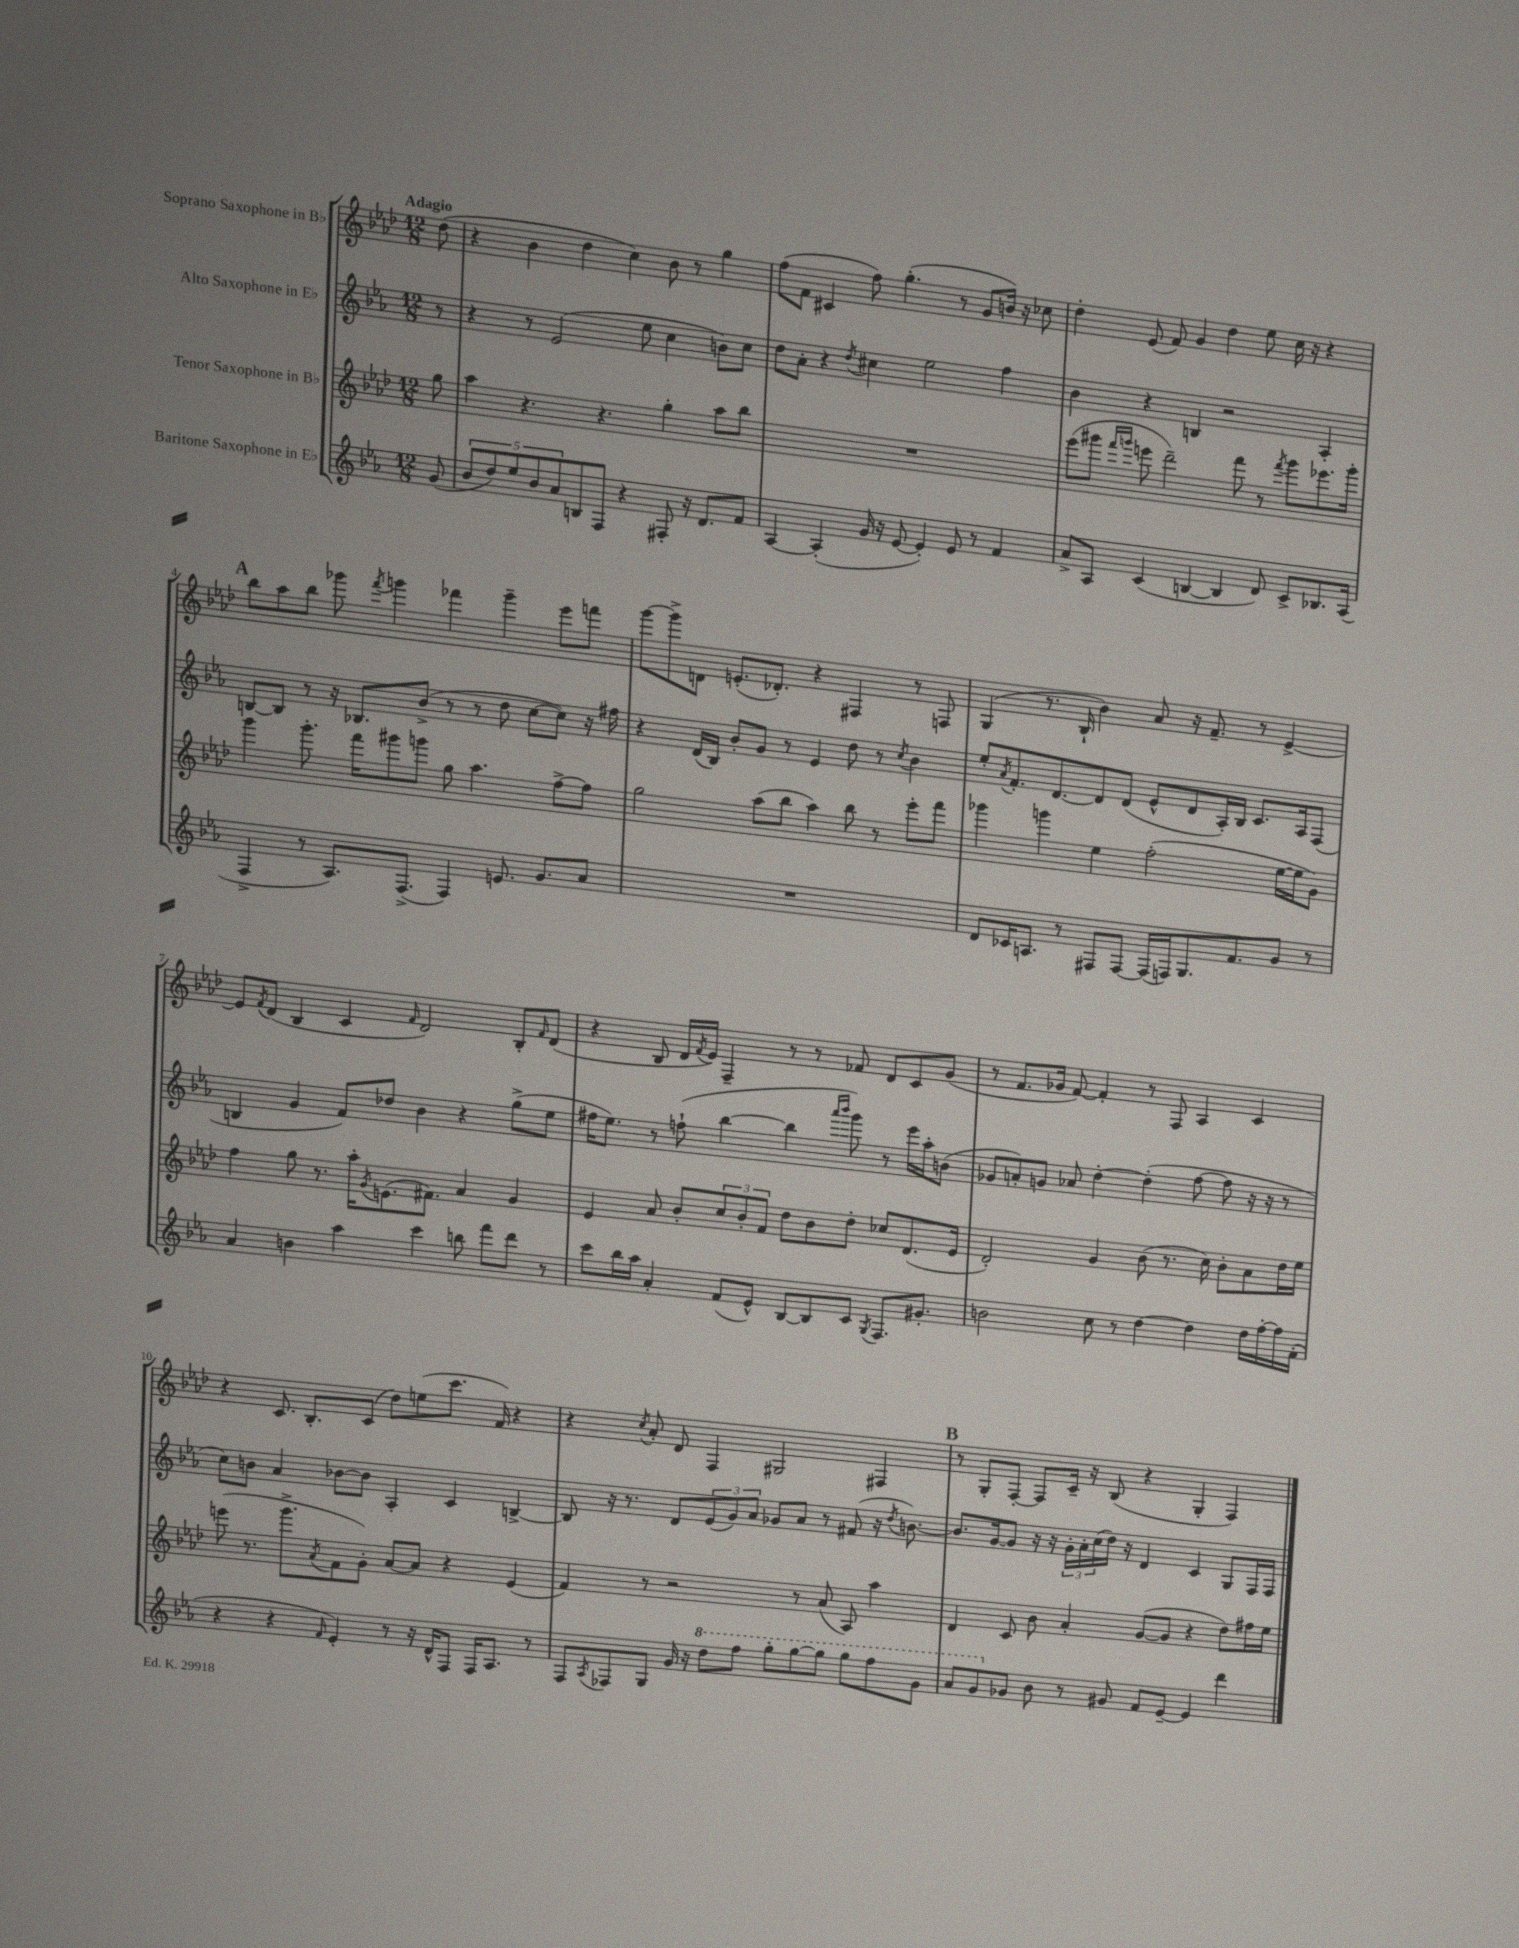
<<
\new StaffGroup <<
\new Staff = "s0" \with { instrumentName = "Soprano Saxophone in Bb" } {
    \clef treble \key aes \major \numericTimeSignature \time 12/8 \partial 8 \tempo "Adagio"
    des''8( |
    r4 bes'4 des''4 c''4) bes'8 r8 g''4 |
    f''8( f'8 cis'4 f''8) g''4.-.( r8 g'8 b'16) r16 ces''8 |
    des''4-. ees'8( f'8) g'4 des''4 ees''8 c''16 r16 r4 |
    \mark \markup { \bold "A" } bes''8 aes''8 bes''8 ges'''8 \acciaccatura { f'''8 } g'''4 fes'''4 g'''4-- ees'''8 f'''8 |
    g'''8~ g'''8-> d'8 e'8.-.( des'8.-.) r4 fis4 r8 f8 |
    g4( r8. bes16-! bes'4) aes'8 r16 f'8.-- r8 ees'4~-> |
    ees'8 \acciaccatura { f'8 } des'8( bes4 c'4 \grace { f'16 } des'2) bes8-. \grace { f'16 } des'8( |
    r4 bes8 des'16 \acciaccatura { f'8 } ees'16) f4-- r8 r8 fes'8 des'8 c'8 g'8( |
    r8 f'8. ges'16 f'8~) f'4-. r8 f8 aes4 c'4 |
    r4 c'8. bes8.-. c'8( des''8) e''8( c'''8. f'16) r4 |
    r4 \acciaccatura { c''8 } aes'8-. des'8 f4 gis2 fis4 |
    \mark \markup { \bold "B" } r8 g8-. f8~-. f8 c'16-- r16 bes8( r4 g4-. f4) \bar "|." |
}
\new Staff = "s1" \with { instrumentName = "Alto Saxophone in Eb" } {
    \clef treble \key ees \major \numericTimeSignature \time 12/8 \partial 8
    r8 |
    r4 r8 ees'2( ees''8 c''4 b'8) c''8 |
    d''8 aes'8-. r4 \acciaccatura { d''8 } cis''4 ees''2 f''4 |
    bes'4 r4 b4 r2 aes4-. |
    \mark \markup { \bold "A" } b8~ b8 r8 r16 bes8. bes'8->( r8 r8 d''8 c''8~ c''8) r16 fis''16 |
    r4 d'16( bes16) bes'8-. g'8 r8 ees'4 d''8 r8 \acciaccatura { c''8 } bes'4 |
    ees''8-. \acciaccatura { aes'8 } f'8.-. d'8.~ d'8 d'8( ees'8-^ d'8 aes16-.) bes16 c'8. aes16 f8( |
    b4 g'4 f'8) des''8 bes'4 r4 g''8->( ees''8 |
    fis''16 ees''8.) r8 f''8-!( bes''4~ bes''4 \grace { aes'''16 bes'''16 } g'''8) r8 ees'''16 aes''16-. b'8( |
    ges'8 a'8-.) g'8 aes'8 d''4~-. d''4-.( f''8~ f''8 r16 r16 r8 |
    c''8) b'8 aes'4 bes'8~ bes'8 aes4-. c'4 b4~-> |
    b8 r16 r8. d'8 \tuplet 3/2 { ees'8( g'8) aes'8 } ges'8 aes'8 r8 fis'8( r16 \acciaccatura { d''8 } b'8.~) |
    \mark \markup { \bold "B" } b'8. g'16~ g'8 r16 r16 \tuplet 3/2 { g'16-. aes'16-. c''16( } d''16) r16 d'4 c'4 g8 f16 f16 \bar "|." |
}
\new Staff = "s2" \with { instrumentName = "Tenor Saxophone in Bb" } {
    \clef treble \key aes \major \numericTimeSignature \time 12/8 \partial 8
    g''8 |
    aes''4 r4. r4. g''4-. aes''8 bes''8 |
    R1. |
    ees'''8( gis'''8 \grace { f'''16 g'''16 } e'''8 des'''2--) f'''8 r8 \acciaccatura { f'''8 } g'''8 ees'''8. g'''16-. |
    \mark \markup { \bold "A" } g'''4 g'''8.-. f'''16 gis'''8 g'''8 g''8 aes''4. f''8~-> f''8 |
    g''2 aes''8( bes''8 aes''4) bes''8 r8 ees'''8-. f'''8 |
    ges'''4 g'''4 ees''4 f''2-.( ees''16~ ees''16 g'8) |
    f''4 g''8 r8. aes''16-. \acciaccatura { g'8 } e'8.( fis'8.) aes'4 g'4 |
    ees'4 aes'8 bes'8-. \tuplet 3/2 { c''8 bes'8-. f'8 } des''8 bes'8 des''8-. ces''8 des'8.( ees'16 |
    des'2-.) g'4 bes'8( r8. c''16) bes'8-. aes'8 des''16 ees''16 |
    e'''8( r8. g'''8.-> \acciaccatura { aes'8 } f'8 g'8-.) aes'8~ aes'8 r4 ees'4( |
    f'4) r8 r2 r8 aes'8( aes8) aes''4 |
    \mark \markup { \bold "B" } des'4 c'8 bes'8 aes'4-. g'8~( g'8 r4 des''8) fis''16 ees''16 \bar "|." |
}
\new Staff = "s3" \with { instrumentName = "Baritone Saxophone in Eb" } {
    \clef treble \key ees \major \numericTimeSignature \time 12/8 \partial 8
    g'8( |
    \tuplet 5/4 { bes'8 d''8) ees''8 bes'8 aes'8 } b8 f8 r4 fis8-. r16 d'8. f'8 |
    aes4~ aes4-.( g'16 r16 ees'8~ ees'4-.) ees'8 r8 f'4 |
    aes'8-> aes8 c'4( b4~ b4 d'8) c'8-> bes8. aes16( |
    \mark \markup { \bold "A" } f4-> r8 aes8.) f8.->( f4) e'8. g'8. aes'8 |
    R1. |
    d'8 ces'16 a8. r8 fis8 fis8~ fis16( f16) g8. f'8. g'8 r8 |
    aes'4 b'4 aes''4 c'''4 b''8 f'''8 d'''8 r8 |
    c'''8 bes''16 aes''16 aes'4-. f'8( ees'8-^) bes8~ bes8 c'8 \acciaccatura { g8 } f8. gis'8.-. |
    b'2 c''8 r8 d''4~ d''4 d''16 f''16~-. f''16 f'16-.( |
    r4 r4 \grace { f'16 } ees'4-.) r8 r16 d'16-^ f8 f16 aes8. r8 |
    f8 \acciaccatura { aes8 } fes8 g8 g'16 r16 \ottava #1 d'''8 f'''8 g'''8-. g'''8~ g'''8 g'''8 f'''8 g''8 |
    \mark \markup { \bold "B" } aes''8 g''8 \ottava #0 ges'8 bes'8 r8 gis'8 f'8 ees'8~-- ees'4 d'''4 \bar "|." |
}
>>
>>
